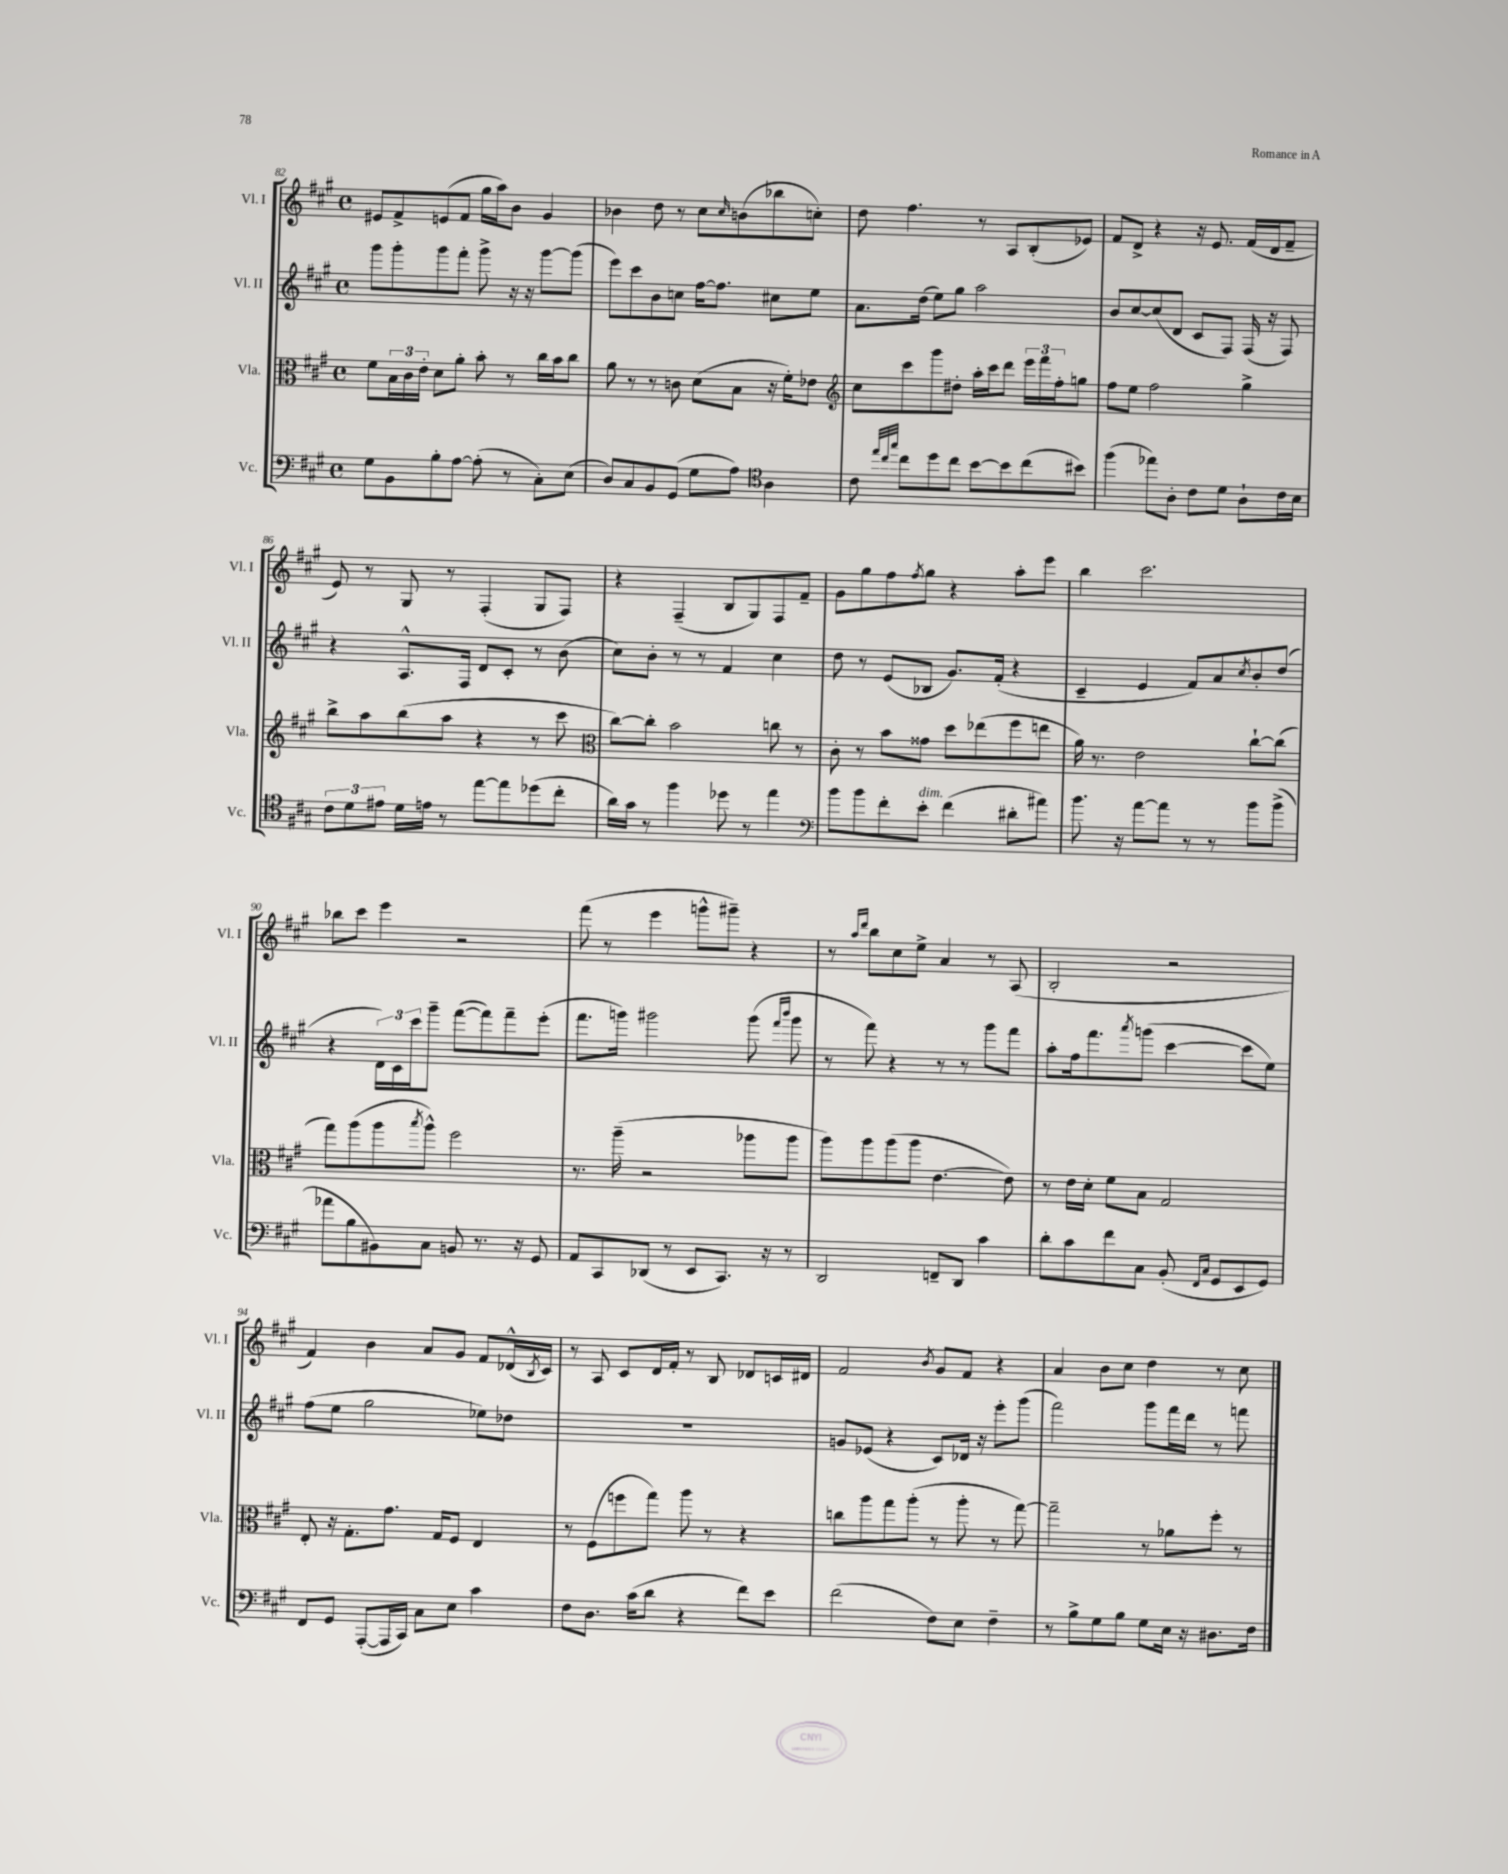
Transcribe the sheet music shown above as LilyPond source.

<<
\new StaffGroup <<
\new Staff = "s0" \with { instrumentName = "Vl. I" shortInstrumentName = "Vl. I" } {
    \clef treble \key a \major \defaultTimeSignature \time 4/4
    eis'8 fis'8-> e'8( fis'8 gis''16 a''16) b'8 gis'4 |
    bes'4 d''8 r8 cis''8 \grace { cis''16 } b'8( bes''8 c''8-.) |
    d''8 fis''4. r8 a8 b8-.( ees'8) |
    fis'8 d'8-> r4 r16 e'8. fis'16( d'16 fis'8-- |
    e'8) r8 gis8 r8 fis4-.( gis8 fis8) |
    r4 fis4--( b8 gis8) fis8 fis'8-- |
    gis'8 gis''8 fis''8 \acciaccatura { fis''8 } gis''8 r4 a''8-. e'''8 |
    b''4 cis'''2. |
    bes''8 cis'''8 e'''4 r2 |
    fis'''8( r8 e'''4 g'''8-^ gis'''8--) r4 |
    r8 \grace { a''16 d'''16 } b''8 cis''8 e''8-> a'4 r8 a8( |
    b2-. r2 |
    fis'4) b'4 a'8 gis'8 fis'8 des'16-^( \acciaccatura { b8 } cis'16) |
    r8 a8 cis'8 d'16 fis'16-. r8 b8 des'8 c'16 dis'16 |
    fis'2 \acciaccatura { b'8 } gis'8 fis'8 r4 |
    a'4 b'8 cis''8 d''4 r8 cis''8 \bar "|." |
}
\new Staff = "s1" \with { instrumentName = "Vl. II" shortInstrumentName = "Vl. II" } {
    \clef treble \key a \major \defaultTimeSignature \time 4/4
    gis'''8 gis'''8-. gis'''8 fis'''8-. gis'''8-> r16 r16 gis'''8~ gis'''8( |
    e'''8) cis'''8 b'8 c''8 fis''16~ fis''8. cis''8 e''8 |
    a'8. d''16( e''8) gis''8 a''2 |
    b'8 cis''8~ cis''8( d'8 cis'8 fis8) fis16( r16 fis8) |
    r4 a8.-^ fis16 d'8 cis'8-. r8 b'8( |
    cis''8) b'8-. r8 r8 fis'4 cis''4 |
    d''8 r8 e'8( bes8 gis'8.) fis'16-.( r4 |
    cis'4-- e'4 fis'8) a'8 \acciaccatura { cis''8 } b'8-. d''8( |
    r4 \tuplet 3/2 { d'16) cis'16 cis'''16 } gis'''8-- fis'''8~( fis'''8) fis'''8-- e'''8-.( |
    fis'''8. g'''16) gis'''2 gis'''8( \grace { fis'''16 b'''16 } gis'''8 |
    r8 fis'''8) r4 r8 r8 gis'''8 fis'''8 |
    a''8-. fis''16 fis'''8. \acciaccatura { a'''8 } g'''8( cis'''4~ cis'''8 e''8) |
    fis''8( e''8 gis''2 ees''8) des''8 |
    R1 |
    g'8 ees'8( r4 cis'8) des'16 r16 e'''8-. gis'''8( |
    fis'''2) gis'''8 fis'''16 d'''16 r8 f'''8 \bar "|." |
}
\new Staff = "s2" \with { instrumentName = "Vla." shortInstrumentName = "Vla." } {
    \clef alto \key a \major \defaultTimeSignature \time 4/4
    fis'8 \tuplet 3/2 { b16 cis'16 e'16-. } d'8 a'8-. b'8-. r8 cis''16 b'16 cis''8 |
    a'8 r8 r8 c'8 d'8( b8 r16 fis'16-.) ees'8 |
    \clef treble cis''8 cis'''8 gis'''8 dis''8-. a''16-. cis'''16 d'''8 \tuplet 3/2 { e'''16 fis'''16 fis''16-. } g''8 |
    fis''8 e''8 fis''2 gis''4-> |
    b''8-> a''8 b''8( a''8 r4 r8 cis'''8 |
    \clef alto cis''8~) cis''8-. b'2 c''8 r8 |
    cis'8-. r8 b'8 gisis'8 d''8 ees''8( fis''8 e''8 |
    a'16) r8. e'2 cis''8~-! cis''8( |
    gis''8) a''8( a''8 \acciaccatura { b''8 } a''8-^) fis''2 |
    r8. a''16--( r2 aes''8 aes''8 |
    a''8) a''8 a''8( a''8 e'4.~ e'8) |
    r8 e'16 d'16-. fis'8 b8 gis2 |
    e8-. r16 gis8.-. gis'8. gis16 fis8 e4 |
    r8 fis8( f''8 gis''8) a''8 r8 r4 |
    c''8 a''8 gis''8 a''8-.( r8 a''8-. r8 gis''8~) |
    gis''2-- r8 aes'8 fis''8-. r8 \bar "|." |
}
\new Staff = "s3" \with { instrumentName = "Vc." shortInstrumentName = "Vc." } {
    \clef bass \key a \major \defaultTimeSignature \time 4/4
    gis8 b,8 b8-. a8~ a8-.( r8 cis8-.) e8( |
    d8) cis8 b,8 gis,8( gis8 a8) \clef tenor a4 |
    cis'8 \grace { e''32 cis''32 gis''32 } cis''8 d''8 cis''8 b'8~ b'8 cis''8( bis'8) |
    fis''4( ees''8) a8-. cis'8 d'8 a8-! cis'16 b16 |
    \tuplet 3/2 { cis'8 d'8 eis'8 } d'16 e'16 r8 e''8~ e''8 des''8( cis''8-. |
    a'16) gis'16 r8 fis''4 des''8 r8 e''4 |
    \clef bass b'8 b'8 fis'8-. e'8-.^\markup { \italic "dim." } fis'4( dis'8-. ais'8) |
    b'8. r16 a'8~ a'8 r8 r8 b'8 b'8->( |
    aes'8 b8 bis,8) cis8 b,8 r8. r16 gis,8 |
    a,8 cis,8 des,8( r8 e,8 cis,8.) r16 r8 |
    d,2 f,8-- d,8 cis'4 |
    d'8-. cis'8 fis'8 cis8 b,8-.( \grace { fis,16 cis16 } gis,8 e,8 gis,8) |
    fis,8 gis,8 a,,8~-.( a,,16 cis,16) cis8 e8 cis'4 |
    fis8 d8. cis'16( d'8 r4 fis'8) e'8 |
    fis'2( fis8) e8 fis4-- |
    r8 b8-> gis8 b8 gis8 e16 r16 dis8. fis16 \bar "|." |
}
>>
>>
\layout { \context { \Score currentBarNumber = #82 } }
